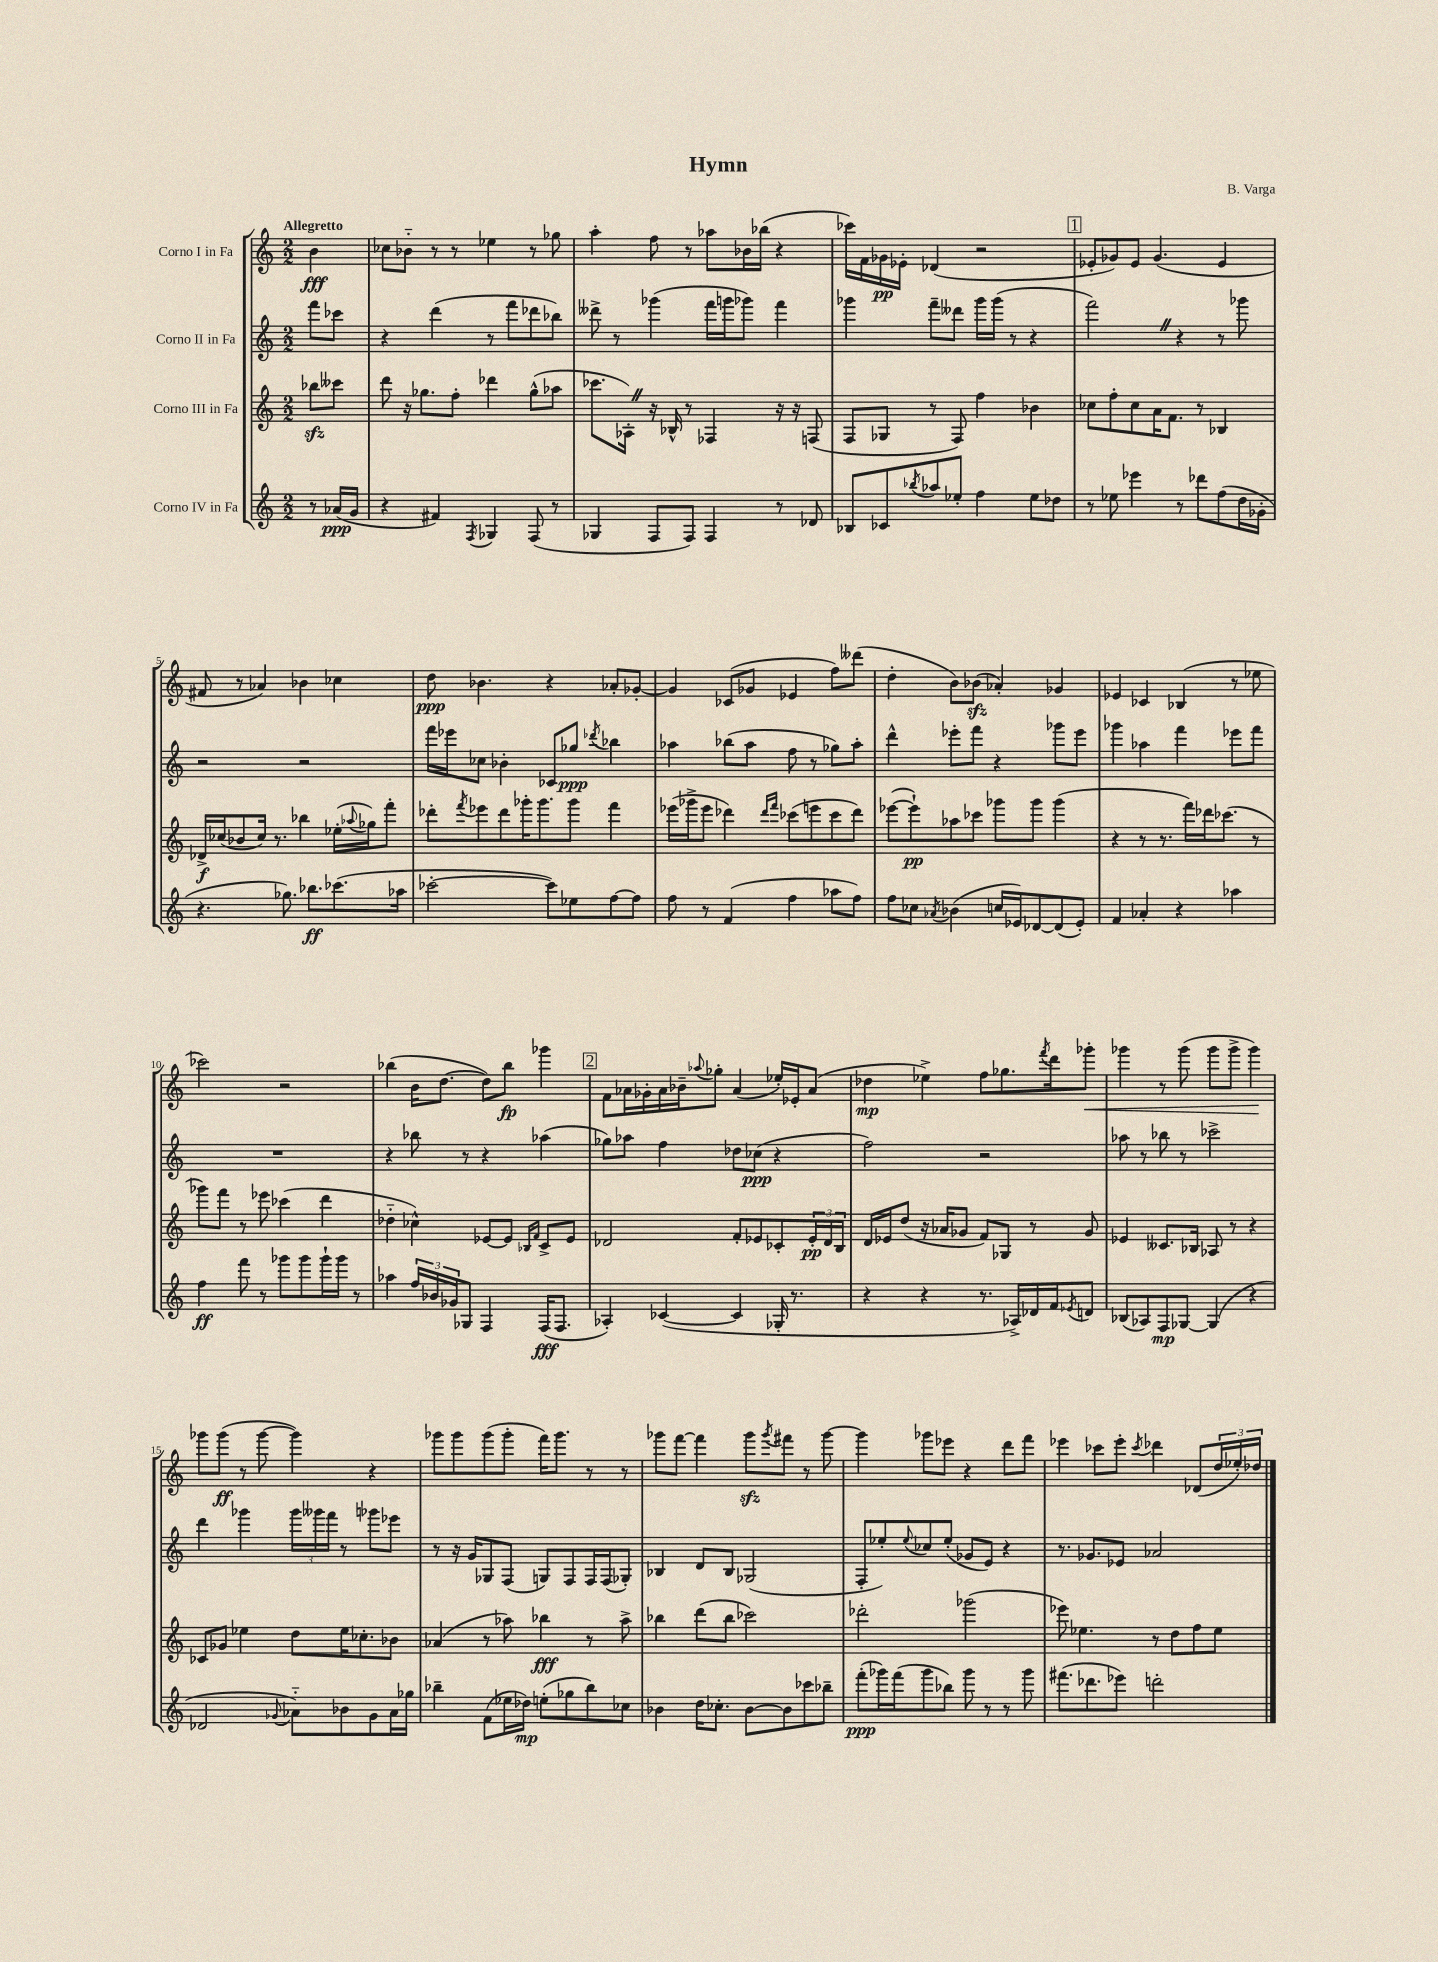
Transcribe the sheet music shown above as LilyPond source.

\header { title = "Hymn" composer = "B. Varga" }
<<
\new StaffGroup <<
\new Staff = "s0" \with { instrumentName = "Corno I in Fa" } {
    \clef treble \key c \major \numericTimeSignature \time 2/2 \partial 4 \tempo "Allegretto"
    b'4\fff |
    ces''8 bes'8-_ r8 r8 ees''4 r8 ges''8 |
    a''4-. f''8 r8 aes''8 bes'16 bes''16( r4 |
    ces'''16) f'16 ges'16\pp ees'16-. des'4( r2 |
    \mark \markup { \box "1" } ees'8-. ges'8) ees'8 ges'4.( ees'4 |
    fis'8 r8 aes'4) bes'4 ces''4 |
    d''8\ppp bes'4. r4 aes'8-. ges'8~-. |
    ges'4 ces'8( ges'8 ees'4 f''8) deses'''8( |
    d''4-. b'8) bes'8\sfz( aes'4-.) ges'4 |
    ees'4 ces'4 bes4( r8 ees''8 |
    ces'''2) r2 |
    bes''4( b'16 d''8.~ d''8) bes''8\fp ges'''4 |
    \mark \markup { \box "2" } f'8 aes'16 ges'16-. aes'16 bes'16-- \appoggiatura { aes''8 } ges''8-. aes'4( ees''16-.) ees'16-. aes'8( |
    des''4\mp ees''4->) f''8 ges''8. \acciaccatura { f'''8 } d'''16 ges'''8-.\< |
    ges'''4 r8 ges'''8( ges'''8 ges'''8-> ges'''4\!) |
    ges'''8 ges'''8\ff( r8 ges'''8~ ges'''4) r4 |
    ges'''8 ges'''8 ges'''8( ges'''8-. f'''16) ges'''8. r8 r8 |
    ges'''8 f'''8~ f'''4 ges'''8\sfz \acciaccatura { ges'''8 } fis'''8 r8 ges'''8~ |
    ges'''4 ges'''8 ees'''8 r4 d'''8 f'''8 |
    ees'''4 ces'''8 ees'''8-. \acciaccatura { ces'''8 } des'''4 des'8( \tuplet 3/2 { d''16 ees''16-.) des''16 } \bar "|." |
}
\new Staff = "s1" \with { instrumentName = "Corno II in Fa" } {
    \clef treble \key c \major \numericTimeSignature \time 2/2 \partial 4
    f'''8 ces'''8 |
    r4 d'''4( r8 f'''8 des'''8 bes''8) |
    deses'''8-> r8 ges'''4( f'''16 g'''16 ges'''8) f'''4 |
    ges'''4 f'''8-- deses'''8 ges'''16 ges'''16( r8 r4 |
    \mark \markup { \box "1" } f'''2) \once \override BreathingSign.text = \markup { \musicglyph "scripts.caesura.straight" } \breathe r4 r8 ges'''8 |
    r2 r2 |
    f'''16 ees'''16 ces''8 bes'4-. ces'8 ges''8\ppp \acciaccatura { des'''8 } bes''4 |
    aes''4 bes''8( aes''8 f''8 r8 ges''8) aes''8-. |
    d'''4-^ ees'''8-. f'''8 r4 ges'''8 ees'''8 |
    ges'''4 aes''4 f'''4 ees'''8 f'''8 |
    R1 |
    r4 bes''8 r8 r4 aes''4( |
    \mark \markup { \box "2" } ges''8) aes''8 f''4 des''8 ces''8\ppp( r4 |
    f''2) r2 |
    aes''8 r8 bes''8 r8 ces'''2-> |
    d'''4 ges'''4 \tuplet 3/2 { ges'''16 geses'''16 f'''16 } r8 ges'''8 ees'''8 |
    r8 r16 g'16 ges8 f8( g8) f8 f16 f16( ges8-.) |
    bes4 d'8 bes8 ges2( |
    f8-. ees''8-.) \appoggiatura { ees''8 } ces''8 ees''8-.( ges'8 e'8) r4 |
    r8. ges'8. ees'8 aes'2 \bar "|." |
}
\new Staff = "s2" \with { instrumentName = "Corno III in Fa" } {
    \clef treble \key c \major \numericTimeSignature \time 2/2 \partial 4
    bes''8\sfz ceses'''8 |
    d'''8 r16 ges''8. f''8-. des'''4 ges''8-^( aes''8 |
    ces'''8. aes16-.) \once \override BreathingSign.text = \markup { \musicglyph "scripts.caesura.straight" } \breathe r16 bes16-^ r8 fes4 r16 r16 f8( |
    f8 ges8 r8 f8) f''4 bes'4 |
    \mark \markup { \box "1" } ces''8 f''8-. ces''8 a'16 f'8. r8 bes4 |
    des'16->\f ces''16( bes'8 ces''16) r8. bes''4 ees''16-.( \appoggiatura { aes''8 } ges''16) f'''8-. |
    des'''8-. \acciaccatura { f'''8 } ees'''8 des'''8 ges'''16-. ges'''8. ges'''8 f'''4 |
    ees'''16( ges'''16-> ees'''8 des'''4) \grace { des'''16 f'''16 } ces'''8( e'''8 ces'''8 des'''8) |
    ees'''8~( ees'''8-!\pp) aes''8 ces'''8 ges'''8 ges'''8 ges'''4( |
    r4 r8 r8. f'''16) des'''16 ces'''8.( r8 |
    ges'''8) f'''8 r8 ees'''8 ces'''4( d'''4 |
    des''4-_ ces''4-^) ees'8~ ees'8 \grace { bes16 f'16 } c'8-> ees'8 |
    \mark \markup { \box "2" } des'2 f'8-. ees'8 ces'8-. \tuplet 3/2 { ees'16-.\pp des'16 b16 } |
    d'16 ees'16 d''8( r16 aes'16 ges'8 f'8) ges8 r8 ges'8 |
    ees'4 ceses'8. bes16 aes8 r8 r4 |
    ces'8 ges'8 ees''4 d''8 ees''16 ces''8.-. bes'8 |
    aes'4( r8 aes''8) bes''4\fff r8 aes''8-> |
    bes''4 d'''8( bes''8 ces'''2) |
    des'''2-. ges'''2( |
    ees'''8) ees''4. r8 d''8 f''8 ees''8 \bar "|." |
}
\new Staff = "s3" \with { instrumentName = "Corno IV in Fa" } {
    \clef treble \key c \major \numericTimeSignature \time 2/2 \partial 4
    r8 aes'16\ppp( g'16 |
    r4 fis'4) \acciaccatura { f8 } ges4 f8( r8 |
    ges4 f8 f8) f4 r8 des'8 |
    bes8 ces'8 \acciaccatura { bes''8 } aes''8 ees''8-. f''4 ees''8 des''8 |
    \mark \markup { \box "1" } r8 ees''8 ees'''4 r8 des'''8 f''8( d''16 ges'16-. |
    r4. ges''8.) bes''8.\ff ces'''8.( aes''16 |
    ces'''2~-. ces'''8) ees''8 f''8~ f''8 |
    f''8 r8 f'4( f''4 aes''8 f''8) |
    f''8 ces''8 \acciaccatura { aes'8 } bes'4( c''16 ees'16) des'8~ des'8( ees'8-.) |
    f'4 aes'4-. r4 aes''4 |
    f''4\ff f'''8 r8 ges'''8 ges'''8 ges'''16-! ges'''16 r8 |
    aes''4 \tuplet 3/2 { f''16 bes'16 ges'16 } ges8 f4 f16\fff( f8. |
    \mark \markup { \box "2" } aes4-.) ces'4~( ces'4 ges16-. r8. |
    r4 r4 r8. aes16->) des'16 f'16 \acciaccatura { ees'8 } d'8 |
    bes8( aes8) f8\mp ges8~ ges4( r4 |
    des'2 \appoggiatura { ges'8 } aes'8-_) bes'8 ges'8 aes'16 ges''16 |
    bes''4-- f'8( ees''16 des''16\mp) e''8-.( ges''8 bes''8) ces''8 |
    bes'4 d''16 ces''8.-. bes'8~ bes'8 ces'''8 bes''8-- |
    f'''8-.\ppp( ges'''16) f'''16( ges'''8 bes''8) ges'''8 r8 r8 ges'''8 |
    fis'''8.( des'''8. ees'''8) d'''2-. \bar "|." |
}
>>
>>
